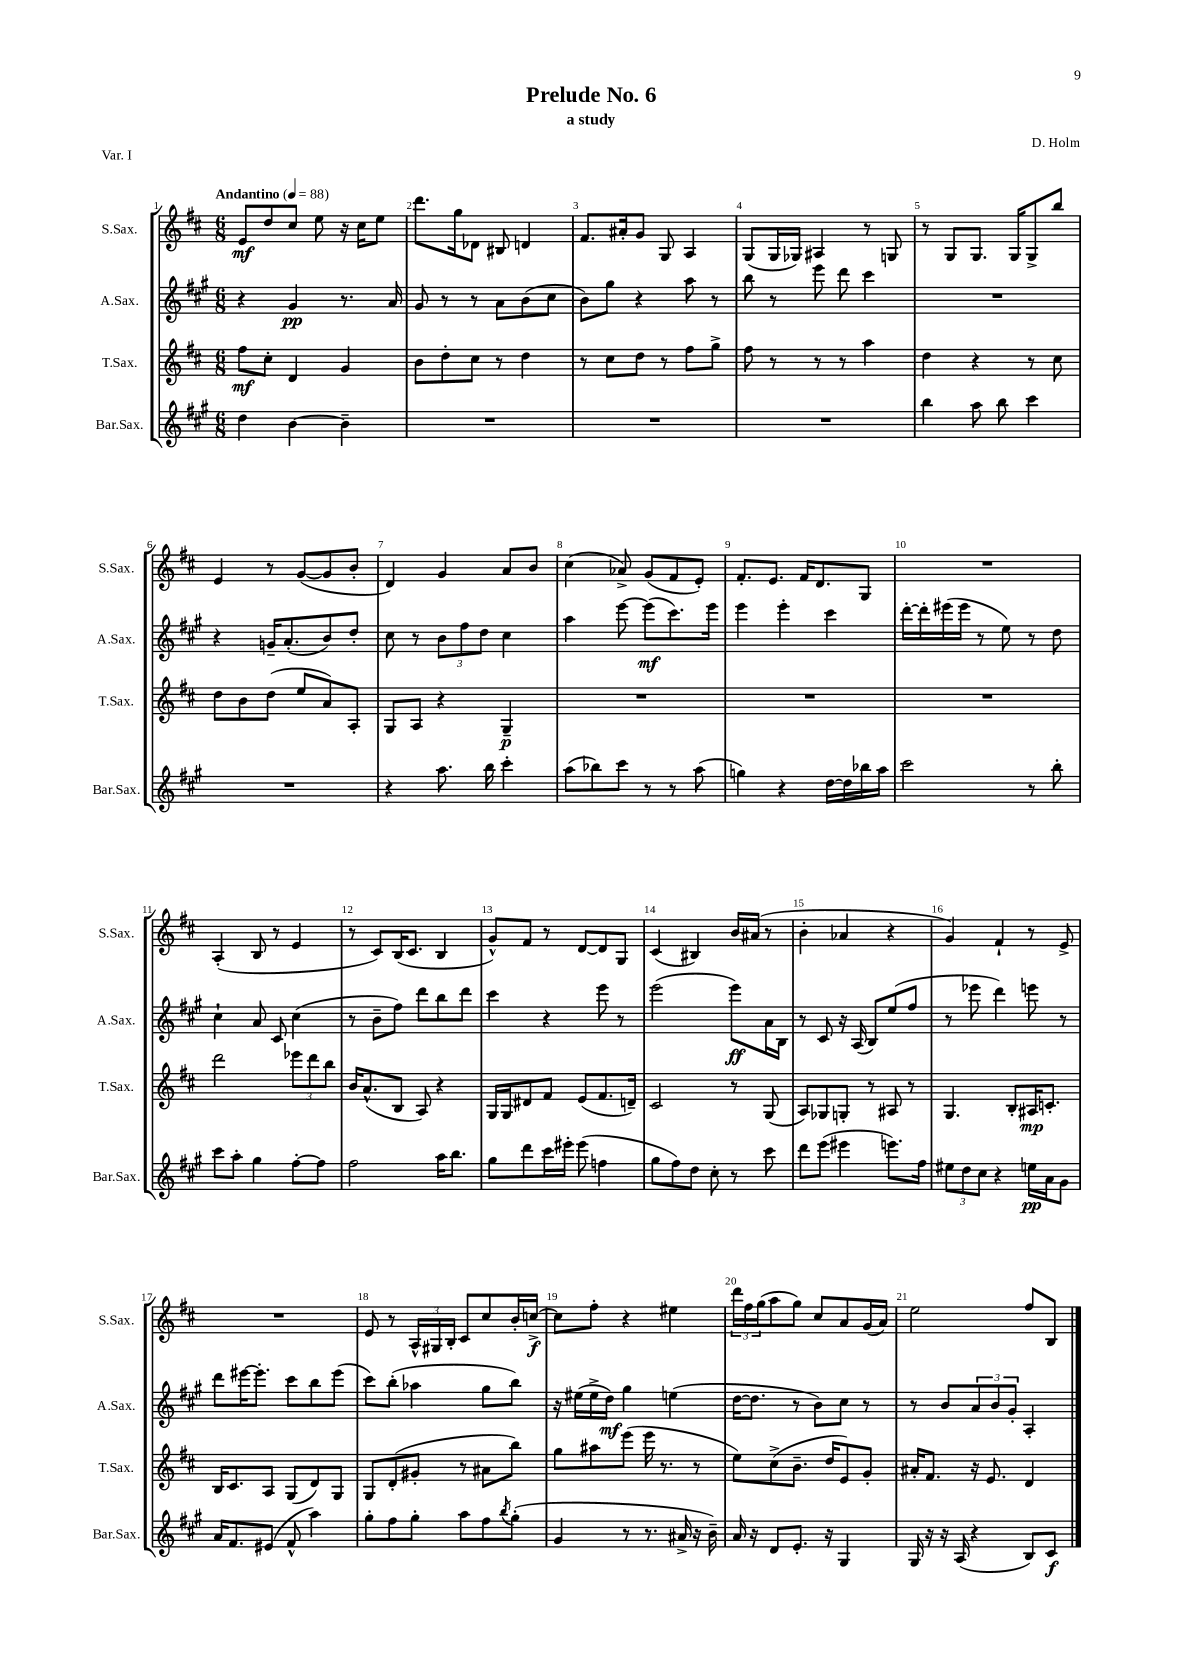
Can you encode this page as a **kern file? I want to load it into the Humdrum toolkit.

**kern	**kern	**kern	**kern
*staff4	*staff3	*staff2	*staff1
*clefG2	*clefG2	*clefG2	*clefG2
*k[f#c#g#]	*k[f#c#]	*k[f#c#g#]	*k[f#c#]
*M6/8	*M6/8	*M6/8	*M6/8
*MM88	*MM88	*MM88	*MM88
4dd	8ff#	4r	8e
.	8cc#'	.	8dd
[4b	4d	4g#	8cc#
.	.	.	8ee
4b~]	4g	8.r	16r
.	.	.	16cc#
.	.	.	8ee
.	.	16a	.
=	=	=	=
2.r	8b	8g#	8.ddd
.	8dd'	8r	.
.	.	.	16gg
.	8cc#	8r	8d-
.	8r	8a	8B#
.	4dd	(8b	4d
.	.	8cc#	.
=	=	=	=
2.r	8r	8b)	8.f#
.	8cc#	8gg#	.
.	.	.	16a#'
.	8dd	4r	8g
.	8r	.	8G
.	8ff#	8aa	4A
.	8gg^	8r	.
=	=	=	=
2.r	8ff#	8bb	(8G
.	8r	8r	16G
.	.	.	16G-)
.	8r	8eee	4A#
.	8r	8ddd	.
.	4aa	4ccc#	8r
.	.	.	8G
=	=	=	=
4bb	4dd	2.r	8r
.	.	.	8G
8aa	4r	.	8.G
8bb	.	.	.
.	.	.	16G
4ccc#	8r	.	8G^
.	8cc#	.	8bb
=	=	=	=
2.r	8dd	4r	4e
.	8b	.	.
.	(8dd	16g~	8r
.	.	(8.a'	.
.	8ee	.	([8g
.	8a)	8b)	8g]
.	8A'	8dd'	8b'
=	=	=	=
4r	8G	8cc#	4d)
.	8A	8r	.
8.aa	4r	12b	4g
.	.	12ff#	.
.	.	12dd	.
16bb	.	.	.
4ccc#'	4G~	4cc#	8a
.	.	.	8b
=	=	=	=
(8aa	2.r	4aa	(4cc#
8bb-)	.	.	.
8ccc#	.	[8eee	8a-^)
8r	.	(8eee]	(8g
8r	.	8.ccc#)	8f#
(8aa	.	.	8e')
.	.	16eee	.
=	=	=	=
4gg)	2.r	4eee	8.f#'
.	.	.	8.e
4r	.	4eee'	.
.	.	.	16f#
.	.	.	8.d
[16dd	.	4ccc#	.
16dd]	.	.	.
16bb-	.	.	8G
16aa	.	.	.
=	=	=	=
2ccc#	2.r	[16ddd'	2.r
.	.	16ddd']	.
.	.	(16eee#	.
.	.	16eee#	.
.	.	8r	.
.	.	8ee)	.
8r	.	8r	.
8bb'	.	8dd	.
=	=	=	=
8ccc#	2ddd	4cc#`	(4A'
8aa'	.	.	.
4gg#	.	8a	8B
.	.	8c#	8r
[8ff#'	12eee-	(4cc#	4e
.	12ddd	.	.
8ff#]	.	.	.
.	12bb	.	.
=	=	=	=
2ff#	16b	8r	8r
.	(8.a^^	.	.
.	.	8b~	8c#)
.	8B	8ff#)	(16B
.	.	.	8.c#
.	8A)	8ddd	.
16aa	4r	8bb	4B
8.bb	.	.	.
.	.	8ddd	.
=	=	=	=
8gg#	16G	4ccc#	8g^^)
.	16G	.	.
8ddd	8d#	.	8f#
16ccc#	8f#	4r	8r
16eee#'	.	.	.
(8eee#	(8e	.	[8d
4ff	8.f#	8eee	8d]
.	.	8r	8G
.	16d~)	.	.
=	=	=	=
8gg#	2c#	(2eee	(4c#
8ff#)	.	.	.
8dd	.	.	4B#)
8cc#'	.	.	.
8r	8r	8eee)	16b
.	.	.	(16a#
8ccc#	(8G	16a	8r
.	.	16B	.
=	=	=	=
8ddd	8A)	8r	4b'
(8eee	8G-	8c#	.
4eee#	8G'	16r	4a-
.	.	(16A	.
.	8r	8B)	.
8.eee)	8A#	(8ee	4r
.	8r	8ff#	.
16ff#	.	.	.
=	=	=	=
12ee#	4.G	8r	4g)
12dd	.	.	.
.	.	8eee-	.
12cc#	.	.	.
4r	.	4ddd)	4f#`
.	8B'	.	.
16ee	16A#	8eee	8r
16a	8.c'	.	.
8g#	.	8r	8e^
=	=	=	=
16a	16B	8ddd	2.r
8.f#	8.c#	.	.
.	.	[16eee#	.
.	.	8.eee#']	.
(8e#	8A	.	.
8f#^^	(8G	8ccc#	.
4aa)	8d)	8bb	.
.	8G	(8eee#	.
=	=	=	=
8gg#'	8G	8ccc#)	8e
8ff#	(8d'	(8bb'	8r
8gg#'	8g#'	4aa-	24A^^
.	.	.	24G#
.	.	.	24B'
8aa	8r	.	8c#
8ff#	8a#	8gg#	8cc#
8qbb	.	.	.
(8gg#'	8bb)	8bb)	16b'
.	.	.	[16cc^
=	=	=	=
4g#	8gg	16r	8cc]
.	.	(16ee#	.
.	8aa#	16ee#^	8ff#'
.	.	16dd)	.
8r	(8eee	4gg#	4r
8.r	16eee	.	.
.	8.r	.	.
.	.	(4ee	4ee#
16a#^	.	.	.
16r	8r	.	.
16b~)	.	.	.
=	=	=	=
16a	8ee)	[16dd	24ddd
.	.	.	24ff#
16r	.	8.dd]	.
.	.	.	(24gg
8d	(8cc#^	.	8aa
8.e'	8.b~	8r	8gg)
.	.	8b)	8cc#
16r	16dd	.	.
4G#	8e)	8cc#	8a
.	8g'	8r	(16g
.	.	.	16a)
=	=	=	=
16G#	16a#'	8r	2ee
16r	8.f#	.	.
16r	.	8b	.
(16A	.	.	.
4r	16r	12a	.
.	8.e	.	.
.	.	12b	.
.	.	12g#'	.
8B)	4d	4A'	8ff#
8c#	.	.	8B
==	==	==	==
*-	*-	*-	*-
